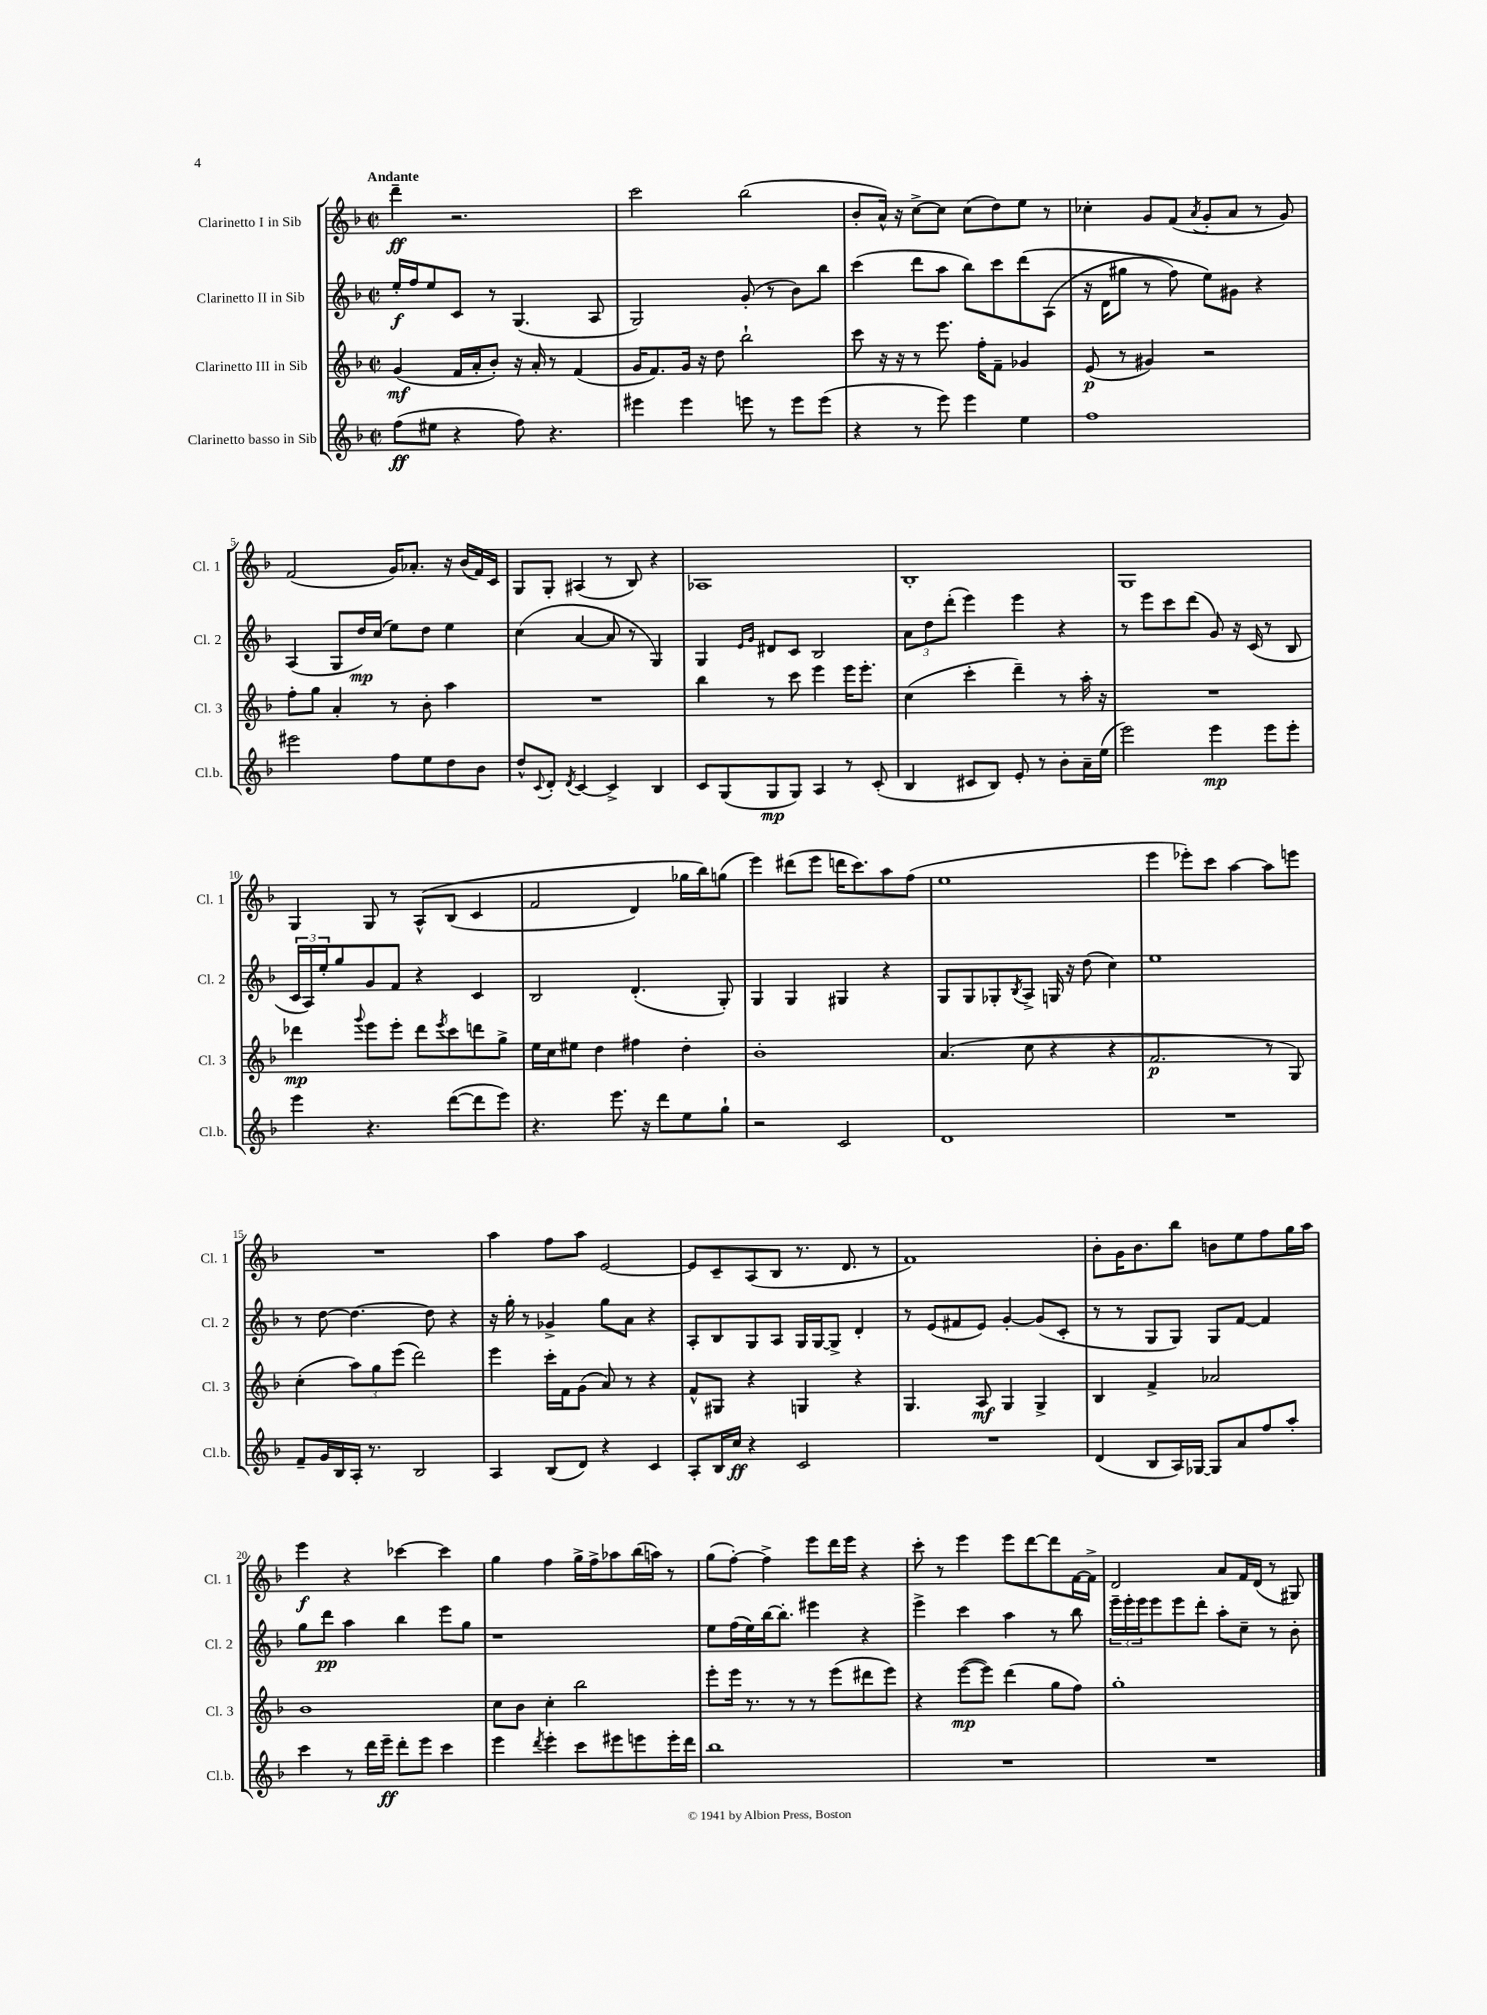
<<
\new StaffGroup <<
\new Staff = "s0" \with { instrumentName = "Clarinetto I in Sib" shortInstrumentName = "Cl. 1" } {
    \clef treble \key f \major \defaultTimeSignature \time 2/2 \tempo "Andante"
    d'''4--\ff r2. |
    c'''2 bes''2( |
    bes'8-. a'16-^) r16 c''8~-> c''8 c''8( d''8) e''8 r8 |
    ces''4-. g'8 f'8( \acciaccatura { a'8 } g'8-. a'8 r8 g'8) |
    f'2( g'16) aes'8.-. r16 bes'16( f'16) c'16 |
    g8 g8-. ais4( r8 bes8) r4 |
    aes1 |
    bes1-. |
    g1 |
    g4 g8 r8 a8-^\( bes8( c'4 |
    f'2 d'4) ges''16 bes''16\) g''8( |
    e'''4) dis'''8( e'''8 d'''16 c'''8.) a''8 f''8( |
    e''1 |
    e'''4 ees'''8-.) c'''8 a''4~ a''8 e'''8 |
    R1 |
    a''4 f''8 a''8 e'2~ |
    e'8 c'8-- a8( bes8 r8. d'8. r8 |
    f'1) |
    bes'8-. g'16 bes'8. bes''8 b'8 e''8 f''8 g''16 a''16 |
    e'''4\f r4 ces'''4~ ces'''4 |
    g''4 f''4 g''16-> f''16-> aes''8 bes''16( a''16) r8 |
    g''8( f''8~-.) f''4-> e'''8 d'''16 e'''16 r4 |
    c'''8-. r8 e'''4 e'''8 d'''8~ d'''8 f'16~ f'16-> |
    d'2 a'8 f'16 d'16( r8 gis8) \bar "|." |
}
\new Staff = "s1" \with { instrumentName = "Clarinetto II in Sib" shortInstrumentName = "Cl. 2" } {
    \clef treble \key f \major \defaultTimeSignature \time 2/2
    e''16-.\f f''16 e''8 c'8 r8 g4.( a8 |
    g2) g'8-.( r8 bes'8) bes''8 |
    c'''4( d'''8 a''8 bes''8) c'''8 d'''8\( a8( |
    r16 d'16 gis''8 r8 f''8) e''8\) gis'8 r4 |
    a4( g8 d''16\mp) c''16( e''8) d''8 e''4 |
    c''4( a'4~ a'8 r8 g4) |
    g4 \grace { e'16 g'16 } dis'8 c'8 bes2 |
    \tuplet 3/2 { a'8 d''8 d'''8-.( } e'''4) e'''4 r4 |
    r8 e'''8 c'''8 d'''8( g'8) r16 c'16( r8 bes8 |
    \tuplet 3/2 { c'16 a16) e''16-. } g''8 g'8 f'8 r4 c'4 |
    bes2 d'4.-.( g8-.) |
    g4 g4 gis4 r4 |
    g8 g8 ges8-. \acciaccatura { bes8 } a8-> g16 r16 d''8( c''4) |
    e''1 |
    r8 d''8~ d''4.~ d''8 r4 |
    r16 g''16-. r8 ges'4-> g''8 a'8 r4 |
    a8-. bes8 g8 a8 g16 g16~ g8-> d'4-. |
    r8 e'8( fis'8 e'8) g'4~-. g'8( c'8-. |
    r8 r8 g8 g8) g8 f'8~ f'4 |
    g''8 d'''8\pp a''4 bes''4 e'''8 g''8 |
    r1 |
    e''8 f''16( e''16) bes''16~ bes''8.-. eis'''4 r4 |
    e'''4-> c'''4 a''4 r8 bes''8 |
    \tuplet 3/2 { e'''16-- e'''16-. e'''16 } e'''8 e'''8 d'''8-. a''8-. c''8-- r8 bes'8-. \bar "|." |
}
\new Staff = "s2" \with { instrumentName = "Clarinetto III in Sib" shortInstrumentName = "Cl. 3" } {
    \clef treble \key f \major \defaultTimeSignature \time 2/2
    g'4\mf( f'16 a'16-. bes'8-.) r16 a'16-. r8 f'4( |
    g'16 f'8.) g'16 r16 d''8 bes''2-! |
    c'''8 r16 r16 r8 e'''8. f''16-. f'8-- ges'4 |
    e'8\p( r8 gis'4) r2 |
    f''8-. g''8 a'4-. r8 bes'8-. a''4 |
    R1 |
    bes''4 r8 c'''8 e'''4 e'''16 e'''8.-. |
    c''4( c'''4-. d'''4--) r8 a''16-. r16 |
    R1 |
    des'''4\mp \appoggiatura { g'''8 } e'''8 e'''8-. des'''8 \acciaccatura { e'''8 } c'''8 d'''8 g''8-> |
    e''16 c''16 eis''8 d''4 fis''4 d''4-. |
    bes'1-. |
    a'4.( c''8 r4 r4 |
    f'2.\p r8 g8) |
    c''4-.( \tuplet 3/2 { a''8) g''8 e'''8( } d'''2) |
    e'''4 c'''16-. f'16 g'8( a'8) r8 r4 |
    f'8-^ gis8 r4 g4 r4 |
    g4. a8\mf g4 g4-> |
    bes4 f'4-> aes'2 |
    bes'1 |
    c''8 bes'8 c''4-. bes''2 |
    e'''8-. e'''16 r8. r8 r8 e'''8( dis'''8 e'''8) |
    r4 e'''8~\mp( e'''8) d'''4( g''8 f''8) |
    g''1-. \bar "|." |
}
\new Staff = "s3" \with { instrumentName = "Clarinetto basso in Sib" shortInstrumentName = "Cl.b." } {
    \clef treble \key f \major \defaultTimeSignature \time 2/2
    f''8\ff( eis''8 r4 f''8) r4. |
    eis'''4 eis'''4 e'''8 r8 e'''8 e'''8( |
    r4 r8 e'''8) e'''4 e''4 |
    f''1 |
    eis'''2 f''8 e''8 d''8 bes'8 |
    d''8-^ \appoggiatura { c'8 } d'8-. \acciaccatura { d'8 } c'4~ c'4-> bes4 |
    c'8 g8( g8\mp g8) a4 r8 c'8-.( |
    bes4 cis'8 bes8) e'8-. r8 bes'8-. a'16-- e''16( |
    e'''2) e'''4\mp e'''8 e'''8-. |
    e'''4 r4. d'''8~( d'''8 e'''8) |
    r4. e'''8. r16 d'''8 e''8 g''8-! |
    r2 c'2 |
    d'1 |
    R1 |
    f'8-- g'16 bes16 a16-. r8. bes2 |
    a4 bes8( d'8) r4 c'4 |
    a8-. bes16 c''16\ff r4 c'2 |
    R1 |
    d'4( bes8 a16) ges16~ ges8 a'8 f''8 a''8-. |
    c'''4 r8 d'''16 e'''16--\ff d'''8-. e'''8 c'''4 |
    e'''4 \acciaccatura { d'''8 } e'''4-. c'''8 eis'''8 e'''8 e'''16-. d'''16 |
    bes''1 |
    R1 |
    R1 \bar "|." |
}
>>
>>
